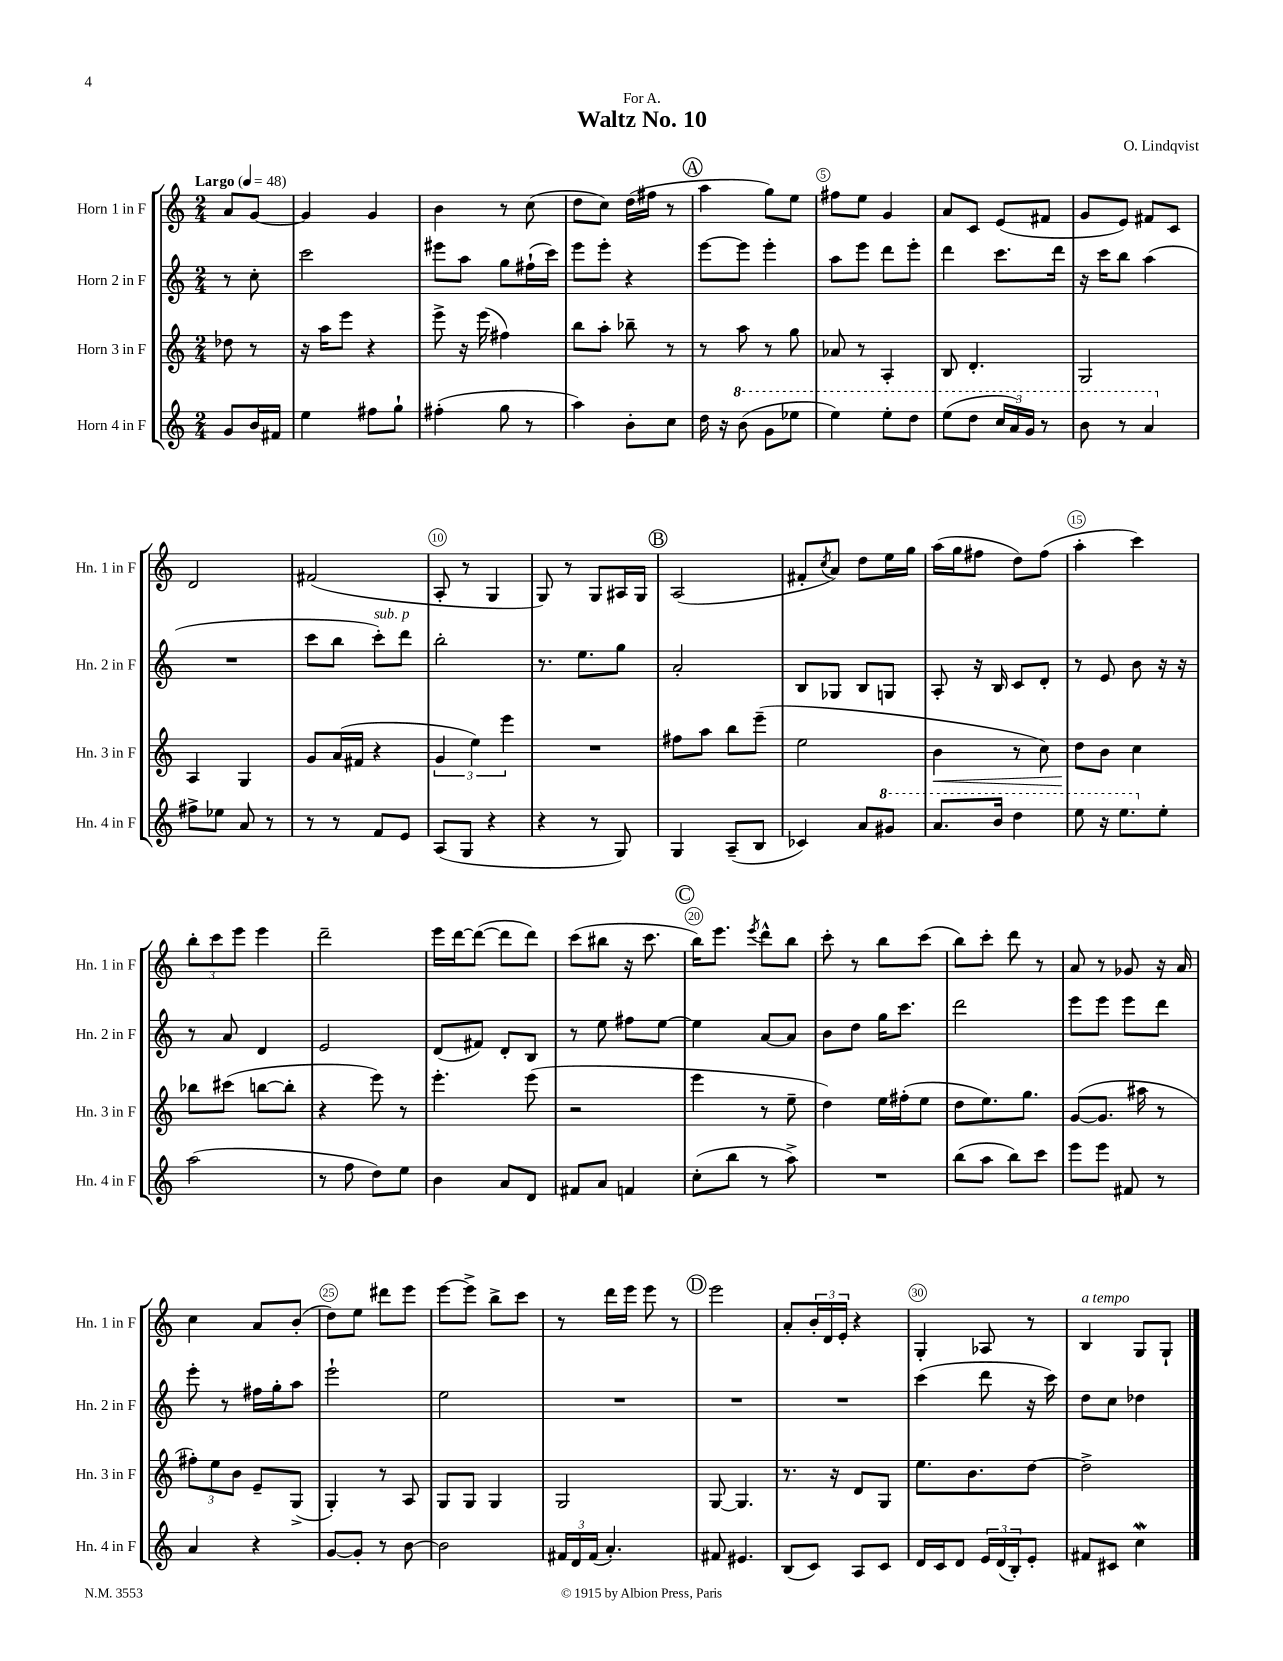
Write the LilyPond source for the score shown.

\header { title = "Waltz No. 10" composer = "O. Lindqvist" dedication = "For A." }
<<
\new StaffGroup <<
\new Staff = "s0" \with { instrumentName = "Horn 1 in F" shortInstrumentName = "Hn. 1 in F" } {
    \clef treble \key c \major \numericTimeSignature \time 2/4 \partial 4 \tempo "Largo" 4 = 48
    a'8 g'8~ |
    g'4 g'4 |
    b'4 r8 c''8( |
    d''8 c''8) d''16( fis''16 r8 |
    \mark \markup { \circle "A" } a''4 g''8) e''8 |
    fis''8 e''8 g'4 |
    a'8 c'8 e'8( fis'8 |
    g'8 e'8) fis'8 c'8 |
    d'2 |
    fis'2( |
    a8-. r8 g4 |
    g8) r8 g8 ais16 g16 |
    \mark \markup { \circle "B" } a2( |
    fis'8-. \acciaccatura { c''8 } a'8) d''8 e''16 g''16 |
    a''16( g''16 fis''8 d''8) fis''8( |
    a''4-. c'''4) |
    \tuplet 3/2 { b''8-. c'''8 e'''8 } e'''4 |
    d'''2-- |
    e'''16 d'''16~ d'''8~( d'''8 d'''8) |
    c'''8( bis''8 r16 c'''8. |
    \mark \markup { \circle "C" } b''16) e'''8. \acciaccatura { e'''8 } d'''8-^ b''8 |
    c'''8-. r8 b''8 c'''8( |
    b''8) c'''8-. d'''8 r8 |
    a'8 r8 ges'8 r16 a'16 |
    c''4 a'8 b'8-.( |
    d''8) e''8 dis'''8 e'''8 |
    e'''8~ e'''8-> b''8-> c'''8 |
    r8 d'''16 e'''16 e'''8 r8 |
    \mark \markup { \circle "D" } e'''2 |
    a'8-. \tuplet 3/2 { b'16-. d'16 e'16-. } r4 |
    g4-. aes8 r8 |
    b4^\markup { \italic "a tempo" } g8 g8-! \bar "|." |
}
\new Staff = "s1" \with { instrumentName = "Horn 2 in F" shortInstrumentName = "Hn. 2 in F" } {
    \clef treble \key c \major \numericTimeSignature \time 2/4 \partial 4
    r8 c''8-. |
    c'''2 |
    eis'''8 a''8 g''8 fis''16-!( c'''16) |
    e'''8 e'''8-. r4 |
    \mark \markup { \circle "A" } e'''8~ e'''8 e'''4-. |
    a''8 e'''8 d'''8 e'''8-. |
    d'''4 c'''8. d'''16 |
    r16 c'''16 b''8 a''4( |
    R2 |
    c'''8 b''8 c'''8-.^\markup { \italic "sub. p" }) d'''8 |
    b''2-. |
    r8. e''8. g''8 |
    \mark \markup { \circle "B" } a'2-. |
    b8 ges8 b8 g8 |
    a8-. r16 b16 c'8 d'8-. |
    r8 e'8 b'8 r16 r16 |
    r8 a'8 d'4 |
    e'2 |
    d'8( fis'8) d'8-. b8 |
    r8 e''8 fis''8 e''8~ |
    \mark \markup { \circle "C" } e''4 a'8~ a'8 |
    b'8 d''8 g''16 c'''8. |
    d'''2 |
    e'''8 e'''8 e'''8 d'''8 |
    e'''8-. r8 fis''16 g''16-. a''8 |
    e'''2-! |
    e''2 |
    R2 |
    \mark \markup { \circle "D" } R2 |
    R2 |
    c'''4( d'''8 r16 c'''16) |
    d''8 c''8 des''4 \bar "|." |
}
\new Staff = "s2" \with { instrumentName = "Horn 3 in F" shortInstrumentName = "Hn. 3 in F" } {
    \clef treble \key c \major \numericTimeSignature \time 2/4 \partial 4
    des''8 r8 |
    r16 a''16 e'''8 r4 |
    e'''8-> r16 e'''16( fis''4) |
    b''8 a''8-. bes''8-- r8 |
    \mark \markup { \circle "A" } r8 a''8 r8 g''8 |
    aes'8 r8 a4-. |
    b8 d'4.-. |
    g2 |
    a4 g4 |
    g'8 a'16( fis'16 r4 |
    \tuplet 3/2 { g'4 e''4) e'''4 } |
    R2 |
    \mark \markup { \circle "B" } fis''8 a''8 b''8 e'''8--( |
    e''2 |
    b'4\< r8 c''8) |
    d''8\! b'8 c''4 |
    bes''8 cis'''8( b''8~ b''8-. |
    r4 e'''8) r8 |
    e'''4.-. e'''8( |
    r2 |
    \mark \markup { \circle "C" } e'''4 r8 e''8-- |
    d''4) e''16 fis''16-.( e''8 |
    d''8 e''8.) g''8. |
    g'8~( g'8. ais''16 r8 |
    \tuplet 3/2 { fis''8-.) e''8 b'8 } e'8-- g8->( |
    g4-.) r8 a8 |
    g8 g8 g4 |
    g2 |
    \mark \markup { \circle "D" } g8~ g4. |
    r8. r16 d'8 g8 |
    e''8. b'8. d''8~ |
    d''2-> \bar "|." |
}
\new Staff = "s3" \with { instrumentName = "Horn 4 in F" shortInstrumentName = "Hn. 4 in F" } {
    \clef treble \key c \major \numericTimeSignature \time 2/4 \partial 4
    g'8 b'16 fis'16 |
    e''4 fis''8 g''8-! |
    fis''4-.( g''8 r8 |
    a''4) b'8-. c''8 |
    \mark \markup { \circle "A" } d''16 r16 \ottava #1 b''8( g''8 ees'''8 |
    e'''4) e'''8-. d'''8 |
    e'''8( d'''8 \tuplet 3/2 { c'''16 a''16) g''16 } r8 |
    b''8 r8 a''4 \ottava #0 |
    fis''8-> ees''8 a'8 r8 |
    r8 r8 f'8 e'8 |
    a8( g8 r4 |
    r4 r8 g8) |
    \mark \markup { \circle "B" } g4 a8--( b8 |
    ces'4) a'8 \ottava #1 gis''8 |
    a''8. b''16 d'''4 |
    e'''8 r16 e'''8. \ottava #0 e''8-. |
    a''2( |
    r8 f''8 d''8) e''8 |
    b'4 a'8 d'8 |
    fis'8 a'8 f'4 |
    \mark \markup { \circle "C" } c''8-.( b''8 r8 a''8->) |
    R2 |
    b''8( a''8 b''8) c'''8 |
    e'''8 e'''8 fis'8 r8 |
    a'4 r4 |
    g'8~ g'8-. r8 b'8~ |
    b'2 |
    \tuplet 3/2 { fis'16 d'16 fis'16( } a'4.-.) |
    \mark \markup { \circle "D" } fis'8 eis'4. |
    b8( c'8) a8 c'8 |
    d'16 c'16 d'8 \tuplet 3/2 { e'16 d'16( b16-.) } e'8-. |
    fis'8 cis'8 c''4\mordent \bar "|." |
}
>>
>>
\layout { \context { \Score \override BarNumber.break-visibility = ##(#f #t #t) barNumberVisibility = #(every-nth-bar-number-visible 5) \override BarNumber.stencil = #(make-stencil-circler 0.1 0.3 ly:text-interface::print) } }
